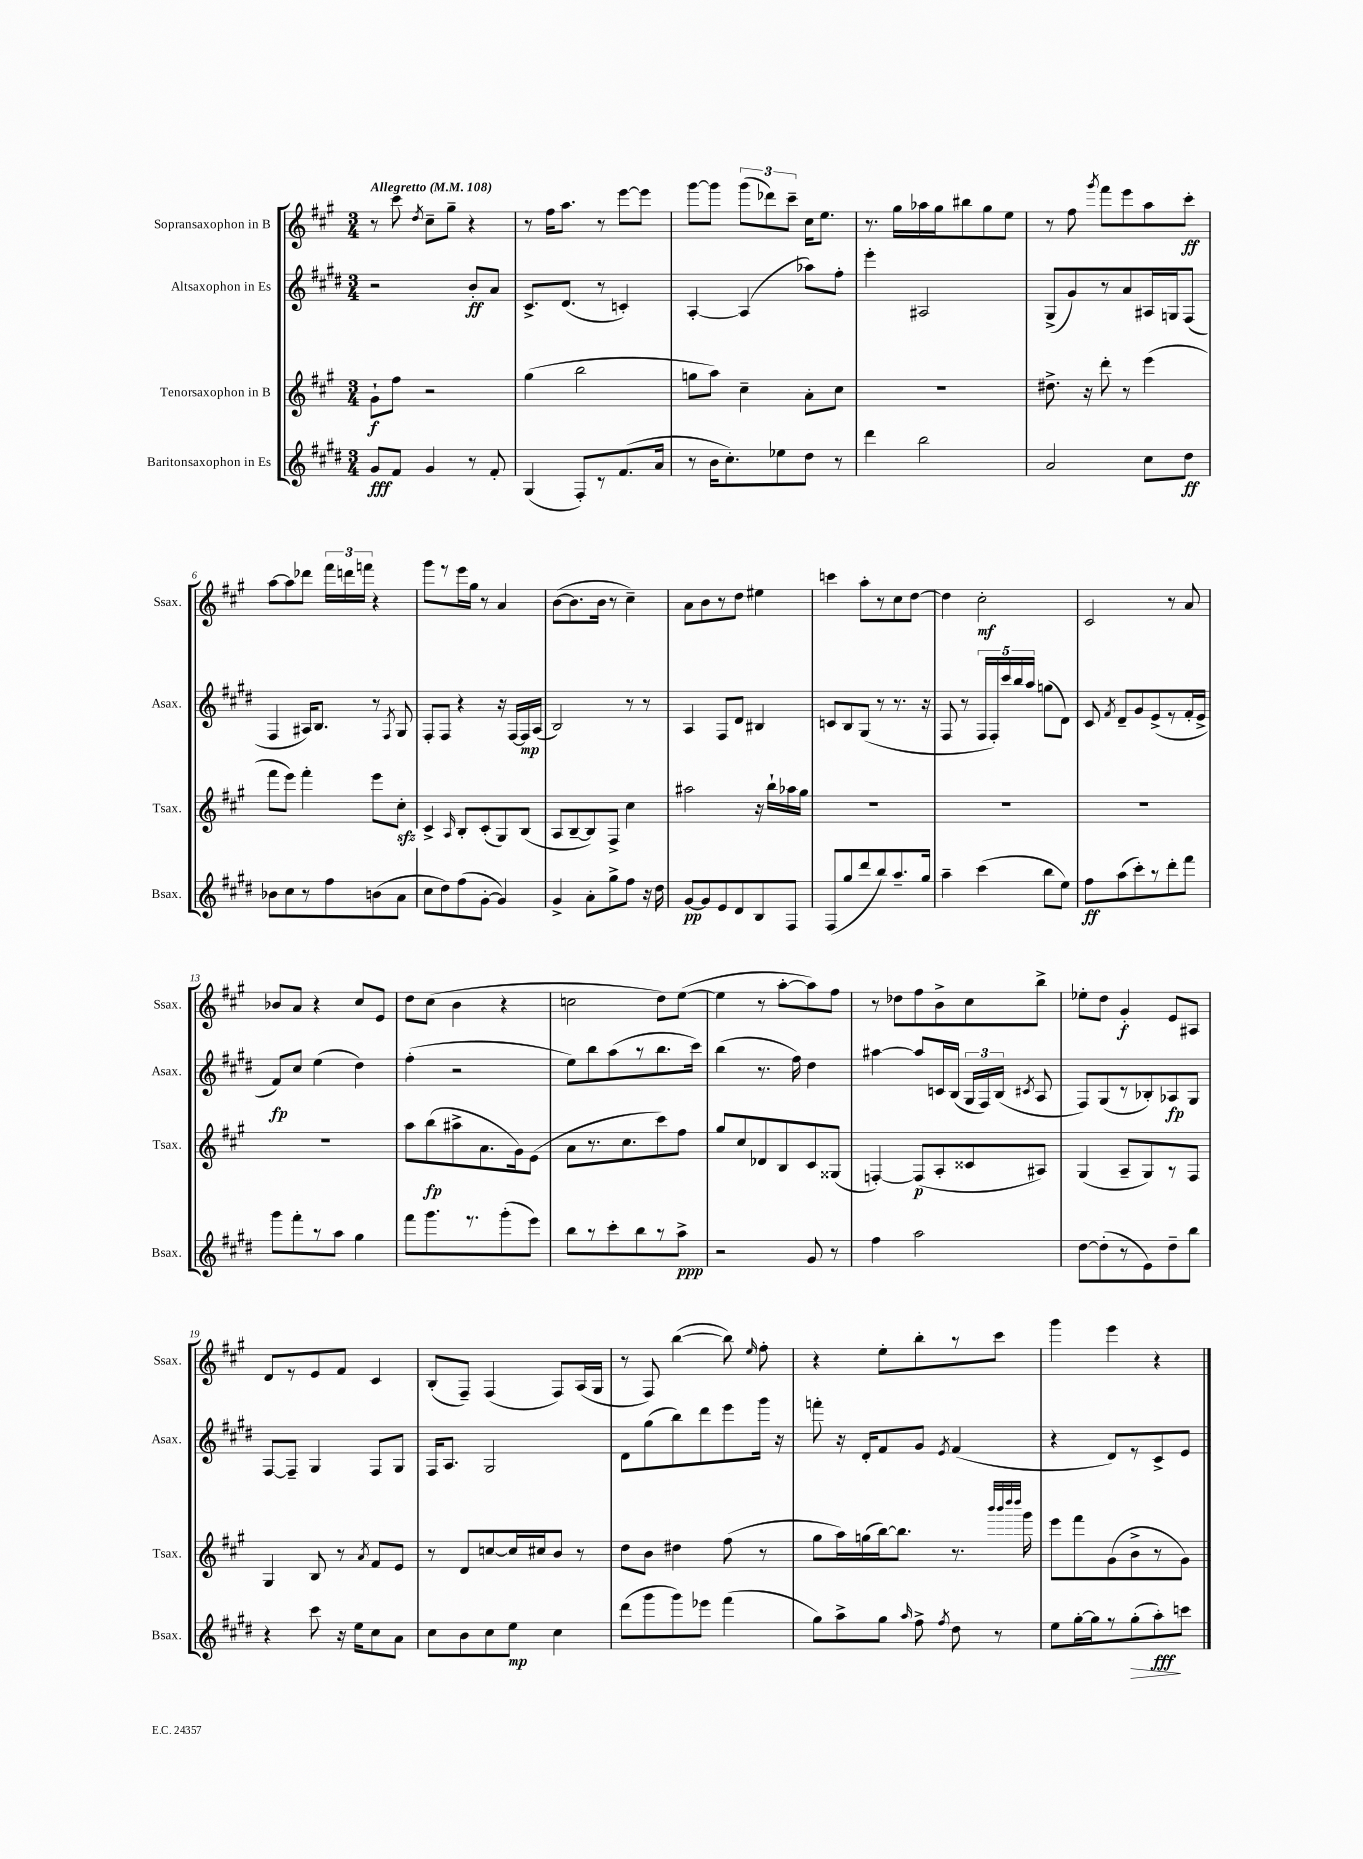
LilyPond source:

<<
\new StaffGroup <<
\new Staff = "s0" \with { instrumentName = "Sopransaxophon in B" shortInstrumentName = "Ssax." } {
    \clef treble \key a \major \numericTimeSignature \time 3/4 \tempo "Allegretto" 4 = 108
    \autoBeamOff r8 cis'''8 \acciaccatura { d''8 } cis''8[-- gis''8]-- r4 |
    r8 fis''16[ a''8.] r8 e'''8[~ e'''8] |
    gis'''8[~ gis'''8] \tuplet 3/2 { gis'''8[( des'''8) cis'''8]-- } cis''16[ e''8.] |
    r8. gis''16[ aes''16 gis''16 bis''8 gis''8 e''8] |
    r8 fis''8 \acciaccatura { gis'''8 } fis'''8[ e'''8 a''8 cis'''8]-.\ff |
    a''8[~ a''8 des'''8] \tuplet 3/2 { fis'''16[ d'''16 f'''16] } r4 |
    gis'''8[ r8 e'''16 gis''16] r8 a'4 |
    b'8[~( b'8. b'16] r8 cis''4--) |
    a'8[ b'8 r8 d''8] eis''4 |
    c'''4 a''8[-. r8 cis''8 d''8]~ |
    d''4 cis''2-.\mf |
    cis'2 r8 a'8 |
    bes'8[ a'8] r4 cis''8[ e'8] |
    d''8[ cis''8]( b'4 r4 |
    c''2 d''8[) e''8]~( |
    e''4 r8 a''8[~-. a''8) fis''8] |
    r8 des''8[ fis''8 b'8-> cis''8 b''8]-> |
    ees''8[-. d''8] gis'4-.\f e'8[ ais8] |
    d'8[ r8 e'8 fis'8] cis'4 |
    b8[-.( fis8]--) fis4( fis8[) a16( gis16] |
    r8 fis8) b''4~( b''8) \grace { e''16 } fis''8-. |
    r4 e''8[-. b''8-. r8 cis'''8] |
    gis'''4 e'''4 r4 \bar "|." |
}
\new Staff = "s1" \with { instrumentName = "Altsaxophon in Es" shortInstrumentName = "Asax." } {
    \clef treble \key e \major \numericTimeSignature \time 3/4
    \autoBeamOff r2 b'8[-.\ff a'8] |
    cis'8.[-> dis'8.]( r8 c'4-.) |
    a4~-. a4( aes''8[) fis''8]-. |
    e'''4-. ais2 |
    gis8[->( gis'8) r8 a'8 ais16 g16 fis8]( |
    fis4 ais16[) b8.] r8 \acciaccatura { fis8 } gis8 |
    fis8[-. fis8] r4 r16 fis16[~ fis16\mp a16]( |
    b2) r8 r8 |
    a4 fis8[ dis'8] bis4 |
    c'8[ b8 gis8]( r8 r8. r16 |
    fis8 r8 \tuplet 5/4 { fis16[ fis16-.) cis'''16 b''16 a''16] } g''8[( dis'8]) |
    cis'8 \acciaccatura { fis'8 } dis'8[-- gis'8 e'8->( r8 fis'16-. e'16]-> |
    fis'8[\fp) cis''8] e''4( dis''4) |
    fis''4-.( r2 |
    e''8[) b''8 a''8( r8 b''8. cis'''16]) |
    b''4( r8. fis''16) dis''4 |
    ais''4~ ais''8[ c'16 b16]( \tuplet 3/2 { gis16[ fis16) b16]( } \acciaccatura { cis'8 } a8 |
    fis8[) gis8( r8 bes8-.) aes8\fp gis8] |
    fis8[~ fis8]-- gis4 fis8[ gis8] |
    fis16[ a8.] gis2 |
    dis'8[ gis''8( b''8) dis'''8 e'''8 gis'''16] r16 |
    f'''8-. r16 dis'16[-. fis'8 gis'8] \acciaccatura { e'8 } fis'4( |
    r4 dis'8[) r8 cis'8-> e'8] \bar "|." |
}
\new Staff = "s2" \with { instrumentName = "Tenorsaxophon in B" shortInstrumentName = "Tsax." } {
    \clef treble \key a \major \numericTimeSignature \time 3/4
    \autoBeamOff gis'8[-!\f fis''8] r2 |
    gis''4( b''2 |
    g''8[ a''8]) cis''4-- a'8[-. cis''8] |
    R2. |
    dis''8.-> r16 d'''8-. r8 e'''4( |
    fis'''8[ e'''8]) fis'''4-. e'''8[ cis''8]-.\sfz |
    cis'4-> \grace { a16 } b8[-. cis'8-.( gis8) b8]( |
    a8[ b8~-- b8) fis8]-> cis''4 |
    ais''2 r16 b''16[-! aes''16 gis''16] |
    R2. |
    R2. |
    R2. |
    R2. |
    a''8[ b''8\fp( ais''8-> a'8. gis'16) e'8]( |
    a'8[ r8. cis''8. cis'''8) fis''8] |
    gis''8[ cis''8 des'8 b8 cis'8 gisis8]( |
    f4~-.) f8[\p( a8-. cisis'8 ais8]) |
    gis4( a8[-- gis8) r8 fis8] |
    gis4 b8 r8 \acciaccatura { a'8 } fis'8[ e'8] |
    r8 d'8[ c''8~ c''16 cis''16 b'8] r8 |
    d''8[ b'8] dis''4 fis''8( r8 |
    gis''8[ a''16) g''16( b''16~) b''8.] r8. \grace { b'''32[ b'''32 d''''32 d''''32] } gis'''16 |
    e'''8[ fis'''8 gis'8( b'8-> r8 gis'8]) \bar "|." |
}
\new Staff = "s3" \with { instrumentName = "Baritonsaxophon in Es" shortInstrumentName = "Bsax." } {
    \clef treble \key e \major \numericTimeSignature \time 3/4
    \autoBeamOff gis'8[\fff fis'8] gis'4 r8 fis'8-. |
    gis4( fis8[-.) r8 fis'8.( a'16] |
    r8 b'16[ cis''8.-.) ees''8 dis''8] r8 |
    dis'''4 b''2 |
    a'2 cis''8[ dis''8]\ff |
    bes'8[ cis''8 r8 fis''8 b'8( a'8] |
    cis''8[ dis''8) fis''8( gis'8]~-. gis'4) |
    gis'4-> a'8[-. gis''8-> fis''8] r16 dis''16 |
    gis'8[~\pp gis'8 e'8 dis'8 b8 fis8] |
    fis8[( gis''8 dis'''8 b''8) a''8.-- gis''16] |
    a''4-- cis'''4( b''8[ e''8]) |
    fis''8[\ff a''8( cis'''8-.) r8 dis'''8-. fis'''8] |
    gis'''8[ fis'''8-. r8 a''8] gis''4 |
    fis'''8[ gis'''8. r8. gis'''8-.( e'''8]) |
    b''8[ r8 cis'''8-. b''8 r8 a''8]->\ppp |
    r2 gis'8 r8 |
    fis''4 a''2 |
    dis''8[~ dis''8-.( r8 e'8) dis''8-- b''8] |
    r4 cis'''8 r16 e''16[ cis''8 a'8] |
    cis''8[ b'8 cis''8 e''8]\mp cis''4 |
    dis'''8[( gis'''8 gis'''8) ees'''8] fis'''4( |
    gis''8[) a''8-> gis''8] \grace { a''16 } fis''8-> \acciaccatura { fis''8 } dis''8 r8 |
    e''8[ gis''16~-. gis''16 r8 gis''8-.\>( a''8-.\fff\!) c'''8] \bar "|." |
}
>>
>>
